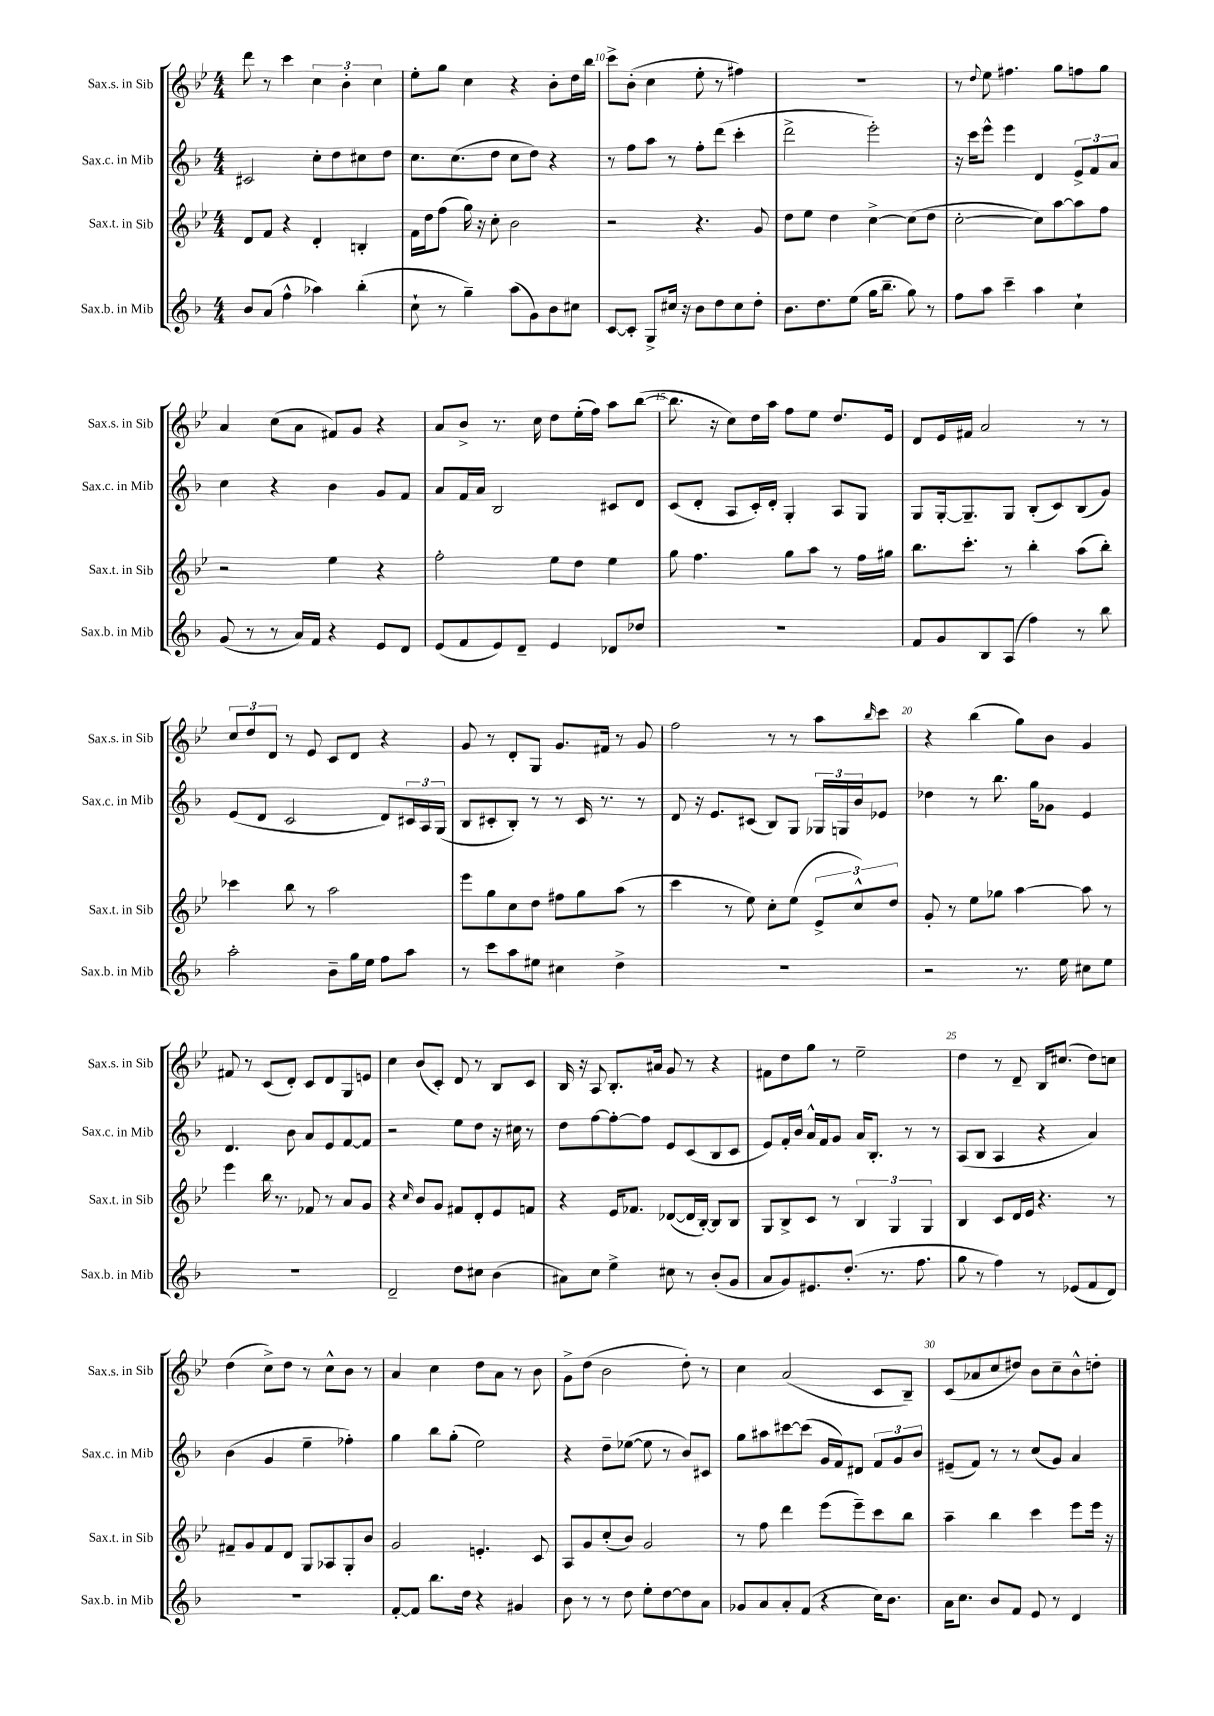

**kern	**kern	**kern	**kern
*part4	*part3	*part2	*part1
*staff4	*staff3	*staff2	*staff1
*I"Sax.b. in Mib	*I"Sax.t. in Sib	*I"Sax.c. in Mib	*I"Sax.s. in Sib
*I'Sax.b. in Mib	*I'Sax.t. in Sib	*I'Sax.c. in Mib	*I'Sax.s. in Sib
*clefG2	*clefG2	*clefG2	*clefG2
*k[b-]	*k[b-e-]	*k[b-]	*k[b-e-]
*M4/4	*M4/4	*M4/4	*M4/4
=8	=8	=8	=8
8b-/L	8d/L	2c#X/	8ddd\
(8a/J	8f/J	.	8r
4ff^^\	4r	.	4ccc\
4aa-X\)	4d'/	8cc'\L	6cc\
.	.	8dd\	.
.	.	.	6b-'\
(4bb-'\	4Bn'/	8cc#X\	.
.	.	.	6cc\
.	.	8dd\J	.
=9	=9	=9	=9
8cc`\	16f\LL	8.cc\L	8ee-'\L
.	16dd\J	.	.
8r	(8ff\J	.	8gg\J
.	.	(8.cc\	.
4gg~\)	16gg\)	.	4cc\
.	16r	.	.
.	8cc'\	8dd\J	.
(8aa\L	2b-\	8cc\L	4r
8g\)	.	8dd\J)	.
8b-\	.	4r	8b-'\L
8cc#X\J	.	.	16dd\L
.	.	.	16bb-\JJ
=10	=10	=10	=10
[8c/L	2r	8r	8ccc^\L
8c'/J]	.	8ff\L	(8b-'\J
8G^/L	.	8aa\J	4cc\
16cc#X/Jk	.	8r	.
16r	.	.	.
8b-\L	4.r	8ff'\L	8ee-'\
8dd\	.	(8ddd\J	8r
8cc#\	.	4ccc'\	4ff#X\)
8dd'\J	8g/	.	.
=11	=11	=11	=11
8.b-\L	8dd\L	2ddd^\	1r
.	8ee-\J	.	.
8.dd\	.	.	.
.	4dd\	.	.
(8ee\J	.	.	.
16gg\KL	[4cc^\	2eee'\)	.
8.bb-~\J	.	.	.
8gg\)	(8cc\L]	.	.
8r	8dd\J	.	.
=12	=12	=12	=12
8ff\L	[2cc'\	16r	8r
.	.	16ccc\KL	.
.	.	.	8qqdd/
8aa\J	.	8eee^^\J	8ee-\
4ccc~\	.	4eee\	4.ff#X\
4aa\	8cc\L])	4d/	.
.	[8aa\	.	8gg\L
4cc`\	8aa\]	12e^/L	8ffn\
.	.	12f/	.
.	8ff\J	.	8gg\J
.	.	12a/J	.
!!LO:LB:g=z
=13	=13	=13	=13
(8g/	2r	4cc\	4a/
8r	.	.	.
8r	.	4r	(8cc\L
16a/LL)	.	.	8a\J
16f/JJ	.	.	.
4r	4ee-\	4b-\	8f#X/L)
.	.	.	8g/J
8e/L	4r	8g/L	4r
8d/J	.	8f/J	.
=14	=14	=14	=14
(8e/L	2ff'\	8a/L	8a/L
8f/	.	16f/L	8b-^/J
.	.	16a/JJ	.
8e/)	.	2B-/	8.r
8d~/J	.	.	.
.	.	.	16cc\
4e/	8ee-\L	.	8dd\L
.	8dd\J	.	(16ee-'\L
.	.	.	16ff\JJ)
8d-X/L	4ee-\	8c#X/L	8aa\L
8dd-X/J	.	8d/J	([8bb-\J
=15	=15	=15	=15
1r	8gg\	(8c/L	8.bb-\]
.	4.ff\	8d'/J	.
.	.	.	16r
.	.	8A/L	8cc\L)
.	.	16c'/L)	16dd\L
.	.	16d'/JJ	16aa\JJ
.	8gg\L	4G'/	8ff\L
.	8aa\J	.	8ee-\J
.	8r	8A/L	8.dd/L
.	16ff\LL	8G/J	.
.	16gg#X\JJ	.	16e-/Jk
=16	=16	=16	=16
8f/L	8.bb-\L	8G/L	8d/L
8g/	.	[16G'/k	16e-/L
.	8.ccc'\J	8.G~/]	16f#X/JJ
8B-/	.	.	2a/
(8A/J	8r	8G/J	.
4ff\)	4bb-'\	(8B-'/L	.
.	.	8c/)	.
8r	(8aa\L	(8B-/	8r
8bb-\	8bb-'\J)	8g/J)	8r
!!LO:LB:g=z
=17	=17	=17	=17
2aa'\	4ccc-X\	(8e/L	12cc/L
.	.	.	12dd/
.	.	8d/J	.
.	.	.	12d/J
.	8bb-\	2c/	8r
.	8r	.	8e-/
8b-~\L	2aa\	.	8c/L
16gg\L	.	.	8d/J
16ee\JJ	.	.	.
8ff\L	.	8d/L)	4r
8aa\J	.	24c#X/L	.
.	.	24A/	.
.	.	(24G/JJ	.
=18	=18	=18	=18
8r	8eee-\L	8B-/L	8g/
8ccc\L	8gg\	8c#X'/	8r
8aa\	8cc\	8B-'/J)	8d'/L
8ee#X\J	8dd\J	8r	8G/J
4cc#X\	8ff#X\L	8r	8.g/L
.	8gg\	16c#/	.
.	.	8.r	16f#X/Jk
4dd^\	(8aa\J	.	8r
.	8r	8r	8g/
=19	=19	=19	=19
1r	4ccc\	8d/	2ff\
.	.	16r	.
.	.	8.e/L	.
.	8r	.	.
.	8ee-\)	(8c#X/J	.
.	8cc'\L	8B-/L)	8r
.	(8ee-\J	8G/J	8r
.	12e-^/L	24G-X/LL	8aa\L
.	.	24Gn/	.
.	12cc^^/)	24b-/J	.
.	.	.	16qqbb-/
.	.	8e-X/J	8ccc\J
.	12dd/J	.	.
=20	=20	=20	=20
2r	8g'/	4dd-X\	4r
.	8r	.	.
.	8ee-\L	8r	(4bb-\
.	8gg-X\J	8.bb-\	.
8.r	[4aa\	.	8gg\L)
.	.	16gg\KL	.
.	.	8g-X\J	8b-\J
16ee\	.	.	.
8cc#X\L	8aa\]	4e/	4g/
8ee\J	8r	.	.
!!LO:LB:g=z
=21	=21	=21	=21
1r	4eee-\	4.d/	8f#X/
.	.	.	8r
.	16bb-\	.	(8c/L
.	8.r	.	.
.	.	8b-\	8d'/J)
.	8f-X/	8a/L	8c/L
.	8r	8e/	8d/
.	8a/L	[8f/	8G/
.	8g/J	8f/J]	8en/J
=22	=22	=22	=22
2d~/	4r	2r	4cc\
.	16qqcc/	.	.
.	8b-/L	.	(8b-/L
.	8g/J	.	8c'/J)
8dd\L	8f#X/L	8ee\L	8d/
8cc#X\J	8d'/	8dd\J	8r
(4b-\	8e-/	16r	8B-/L
.	.	16cc#X\	.
.	8fn/J	8r	8c/J
=23	=23	=23	=23
8a#X\L)	4r	8dd\L	16B-/
.	.	.	16r
8cc\J	.	[8ff\	8A/
4ee^\	16e-/KL	8ff'\_	8.B-'/L
.	8.f-X/J	.	.
.	.	8ff\J]	.
.	.	.	16a#X/Jk
8cc#X\	([8d-X/L	8e/L	8g/
8r	16d-/L]	(8c/	8r
.	[16B-'/JJ)	.	.
(8b-'/L	8B-/L]	8B-/	4r
8g/J	8B-/J	8c/J	.
=24	=24	=24	=24
8a/L	8G/L	8e/L)	8f#X\L
8g/)	8B-^/	16f'/L	8dd\
.	.	16b-/JJ	.
8.e#X/	8c/J	16a^^/LL	8gg\J
.	.	16f/J	.
.	8r	8g/J	8r
(8.dd'/J	.	.	.
.	6B-/	16a/KL	2ee-~\
.	.	8.B-'/J	.
8.r	.	.	.
.	6G/	.	.
.	.	8r	.
8.ff\	.	.	.
.	6G/	.	.
.	.	8r	.
=25	=25	=25	=25
8gg\	4B-/	(8A/L	4dd\
8r	.	8B-/J	.
4ff\)	8c/L	4A/	8r
.	16d/L	.	8d~/
.	16e-/JJ	.	.
8r	4.r	4r	16B-/KL
.	.	.	(8.cc#X/J
(8e-X/L	.	.	.
8f/	.	4a/)	8dd\L)
8d/J)	8r	.	8ccn\J
!!LO:LB:g=z
=26	=26	=26	=26
1r	8f#X~/L	(4b-\	(4dd\
.	8g/	.	.
.	8f#/	4g/	8cc^\L)
.	8d/J	.	8dd\J
.	8G/L	4ee~\	8r
.	8A-X/	.	8cc^^\L
.	8G'/	4ff-X'\)	8b-\J
.	8b-/J	.	8r
=27	=27	=27	=27
[8f'/L	2g/	4gg\	4a/
8f/J]	.	.	.
8.bb-\L	.	8bb-\L	4cc\
.	.	(8gg'\J	.
16dd\Jk	.	.	.
4r	4.en'/	2ee\)	8dd\L
.	.	.	8a\J
4g#X/	.	.	8r
.	8c/	.	8b-\
=28	=28	=28	=28
8b-\	8A/L	4r	8g^\L
8r	8g/	.	(8dd\J
8r	(8cc'/	8dd~\L	2b-\
8dd\	8b-/J)	([8ee-X\J	.
8ee'\L	2g/	8ee-\]	.
[8dd\	.	8r	.
8dd\]	.	8b-/L)	8dd'\)
8a\J	.	8c#X/J	8r
=29	=29	=29	=29
8g-X/L	8r	8gg\L	4cc\
8a/	8ff\	8aa#X\	.
8a'/	4ddd\	[8ccc#X\	(2a/
(8f/J	.	(8ccc#\J]	.
4r	(8eee-\L	16g/LL	.
.	.	16f/J)	.
.	8eee-~\)	8d#X/J	.
16cc\KL)	8ccc\	12f/L	8c/L
8.b-\J	.	.	.
.	.	12g/	.
.	8bb-\J	.	8B-~/J)
.	.	12b-/J	.
=30	=30	=30	=30
16a\KL	4aa~\	(8e#X~/L	(8c/L
8.cc\J	.	.	.
.	.	8f/J)	8a-X/
8b-/L	4bb-\	8r	8cc/
8f/J	.	8r	8dd#X/J)
8e/	4ccc\	(8cc/L	8b-\L
8r	.	8g/J)	8cc~\
4d/	8eee-\L	4a/	8b-^^\
.	16eee-\Jk	.	8ddn'\J
.	16r	.	.
==	==	==	==
*-	*-	*-	*-
